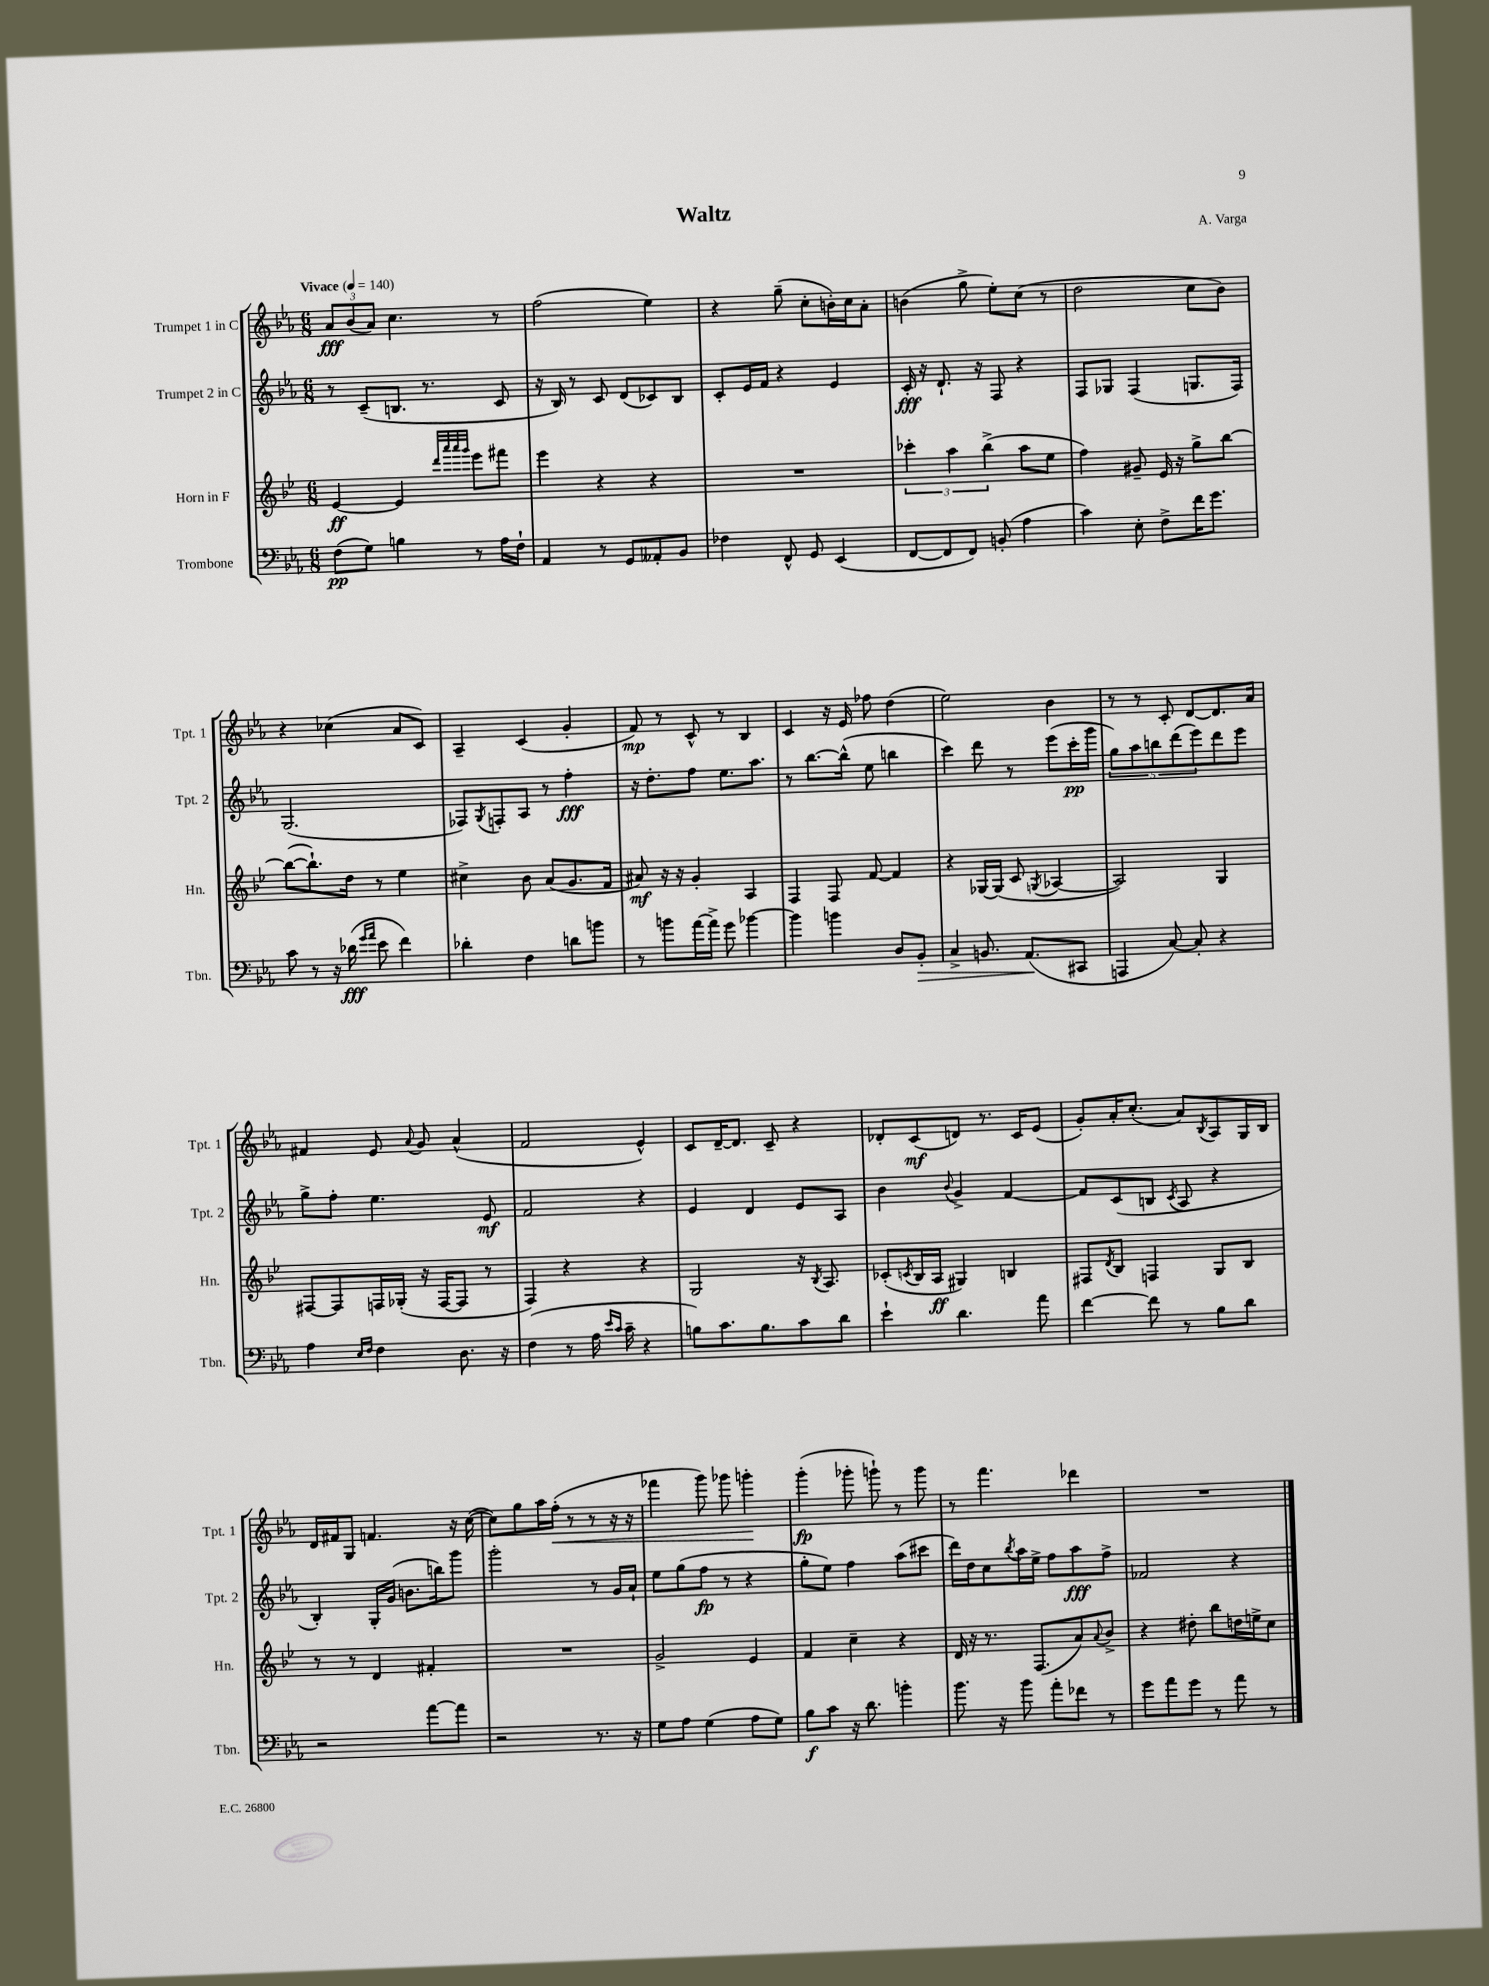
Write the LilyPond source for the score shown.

\header { title = "Waltz" composer = "A. Varga" }
<<
\new StaffGroup <<
\new Staff = "s0" \with { instrumentName = "Trumpet 1 in C" shortInstrumentName = "Tpt. 1" } {
    \clef treble \key ees \major \numericTimeSignature \time 6/8 \tempo "Vivace" 4 = 140
    \tuplet 3/2 { aes'8\fff bes'8( aes'8) } c''4. r8 |
    f''2( ees''4) |
    r4 g''8--( c''8-. b'16-.) c''16 aes'8-. |
    b'4( g''8-> ees''8-.) c''8( r8 |
    d''2 c''8 bes'8) |
    r4 ces''4( aes'8 c'8) |
    aes4-- c'4( g'4-. |
    f'8\mp) r8 c'8-^ r8 bes4 |
    c'4 r16 ees'16 fes''8 d''4( |
    ees''2) bes'4 |
    r8 r8 c'8-. d'8~ d'8. aes'16 |
    fis'4 ees'8 \appoggiatura { aes'8 } g'8 aes'4-^( |
    f'2 ees'4-^) |
    c'8 d'16~-- d'8. c'8-- r4 |
    des'8-. c'8\mf( d'8) r8. c'16 ees'8( |
    g'8-.) aes'16-. c''8.-.( aes'8) \acciaccatura { bes8 } aes8 g16 bes16 |
    d'16 fis'16 g8 f'4. r16 c''16~( |
    c''8) g''8 aes''16 f''16-.\<( r8 r8 r16 r16 |
    fes'''4 g'''8) ges'''8 g'''4-.\! |
    g'''4-.\fp( ges'''8-. g'''8-!) r8 g'''8 |
    r8 f'''4. des'''4 |
    R2. \bar "|." |
}
\new Staff = "s1" \with { instrumentName = "Trumpet 2 in C" shortInstrumentName = "Tpt. 2" } {
    \clef treble \key ees \major \numericTimeSignature \time 6/8
    r8 c'8--( b8. r8. c'8 |
    r16 bes16) r8 c'8 d'8( ces'8) bes8 |
    c'8-. ees'16 f'16 r4 ees'4 |
    c'16-.\fff r16 d'8.-! r16 f8 r4 |
    f8 ges8 f4( g8. f16) |
    g2.( |
    fes8) \acciaccatura { g8 } f8-. aes8 r8 f''4-.\fff |
    r16 d''8.-. f''8 ees''8. aes''8. |
    r8 bes''8.~ bes''16-^( ees''8 b''4 |
    c'''4) d'''8 r8 ees'''8( c'''16-.\pp g'''16 |
    \tuplet 5/4 { g''8) aes''8 b''8 d'''8( ees'''8) } d'''8 ees'''8 |
    g''8-> f''8-. ees''4. ees'8\mf |
    f'2 r4 |
    ees'4 d'4 ees'8 aes8 |
    bes'4 \appoggiatura { bes'8 } g'4-> f'4~ |
    f'8 c'8( b8 \acciaccatura { c'8 } aes8 r4 |
    bes4-.) g16-. g'16( b'8. b''16) g'''8 |
    g'''2-. r8 g'16 aes'16-! |
    ees''8 g''8( f''8\fp r8 r4 |
    g''8-. ees''8) f''4 aes''8( cis'''8 |
    d'''16) d''16 c''8 \acciaccatura { bes''8 } aes''16 ees''16-> f''8 aes''8\fff f''8-> |
    fes'2 r4 \bar "|." |
}
\new Staff = "s2" \with { instrumentName = "Horn in F" shortInstrumentName = "Hn." } {
    \clef treble \key bes \major \numericTimeSignature \time 6/8
    ees'4~\ff ees'4 \grace { d'''32 a'''32 a'''32 g'''32 } ees'''8 fis'''8 |
    ees'''4 r4 r4 |
    R2. |
    \tuplet 3/2 { ces'''4-. a''4 bes''4->( } a''8 ees''8 |
    f''4) gis'8-- ees'16 r16 g''8-> bes''8~ |
    bes''8~( bes''8.-!) d''16 r8 ees''4 |
    cis''4-> bes'8 a'8( g'8. f'16 |
    ais'8\mf) r16 r16 g'4-. a4 |
    f4 f8 f'8~ f'4 |
    r4 ges16~ ges16( c'8 \acciaccatura { g8 } aes4~ |
    aes2) g4 |
    fis8~ fis8 f16 ges16-.( r16 f16~ f8 r8 |
    f4) r4 r4 |
    g2 r16 \acciaccatura { bes8 } a8. |
    ces'8-.( \acciaccatura { c'8 } bes16 a16\ff gis4) b4 |
    fis8 \acciaccatura { d'8 } bes8 f4 g8 bes8 |
    r8 r8 d'4 fis'4-. |
    R2. |
    g'2-> ees'4 |
    f'4 c''4-- r4 |
    d'16 r16 r8. f8.( a'8) \appoggiatura { a'8 } bes'8-> |
    r4 dis''8-. bes''8 d''16 e''16-> c''8 \bar "|." |
}
\new Staff = "s3" \with { instrumentName = "Trombone" shortInstrumentName = "Tbn." } {
    \clef bass \key ees \major \numericTimeSignature \time 6/8
    f8\pp( g8) b4 r8 aes16 f16-! |
    aes,4 r8 g,8 aeses,8-. bes,8 |
    fes4 f,8-^ g,8 ees,4( |
    f,8~ f,8 f,8) b,8-.( aes4 |
    c'4) ees8-. f8-> f'16 g'8. |
    c'8 r8 r16 des'16\fff( \grace { g'16 aes'16 } ees'8 f'4) |
    des'4-. f4 d'8 b'8 |
    r8 b'8 aes'16~ aes'16-> g'8 bes'4~ |
    bes'4 b'4 d8 bes,8-.\> |
    c4-> b,8. aes,8.\!( cis,8 |
    a,,4 c8~) c8-. r4 |
    aes4 \grace { ees16 f16 } f4 d8. r16 |
    f4( r8 aes16 \grace { ees'16 c'16 } c'16-- r4 |
    b8) c'8. b8. c'8 d'8 |
    ees'4-! d'4. aes'8 |
    f'4~ f'8 r8 bes8 d'8 |
    r2 aes'8~ aes'8 |
    r2 r8. r16 |
    g8 aes8 g4( aes8 g8) |
    bes8\f c'8 r16 d'8. b'4-. |
    bes'8. r16 bes'8 aes'8-. fes'8 r8 |
    g'8 aes'8 g'8 r8 aes'8 r8 \bar "|." |
}
>>
>>
\layout { \context { \Score \remove "Bar_number_engraver" } }
